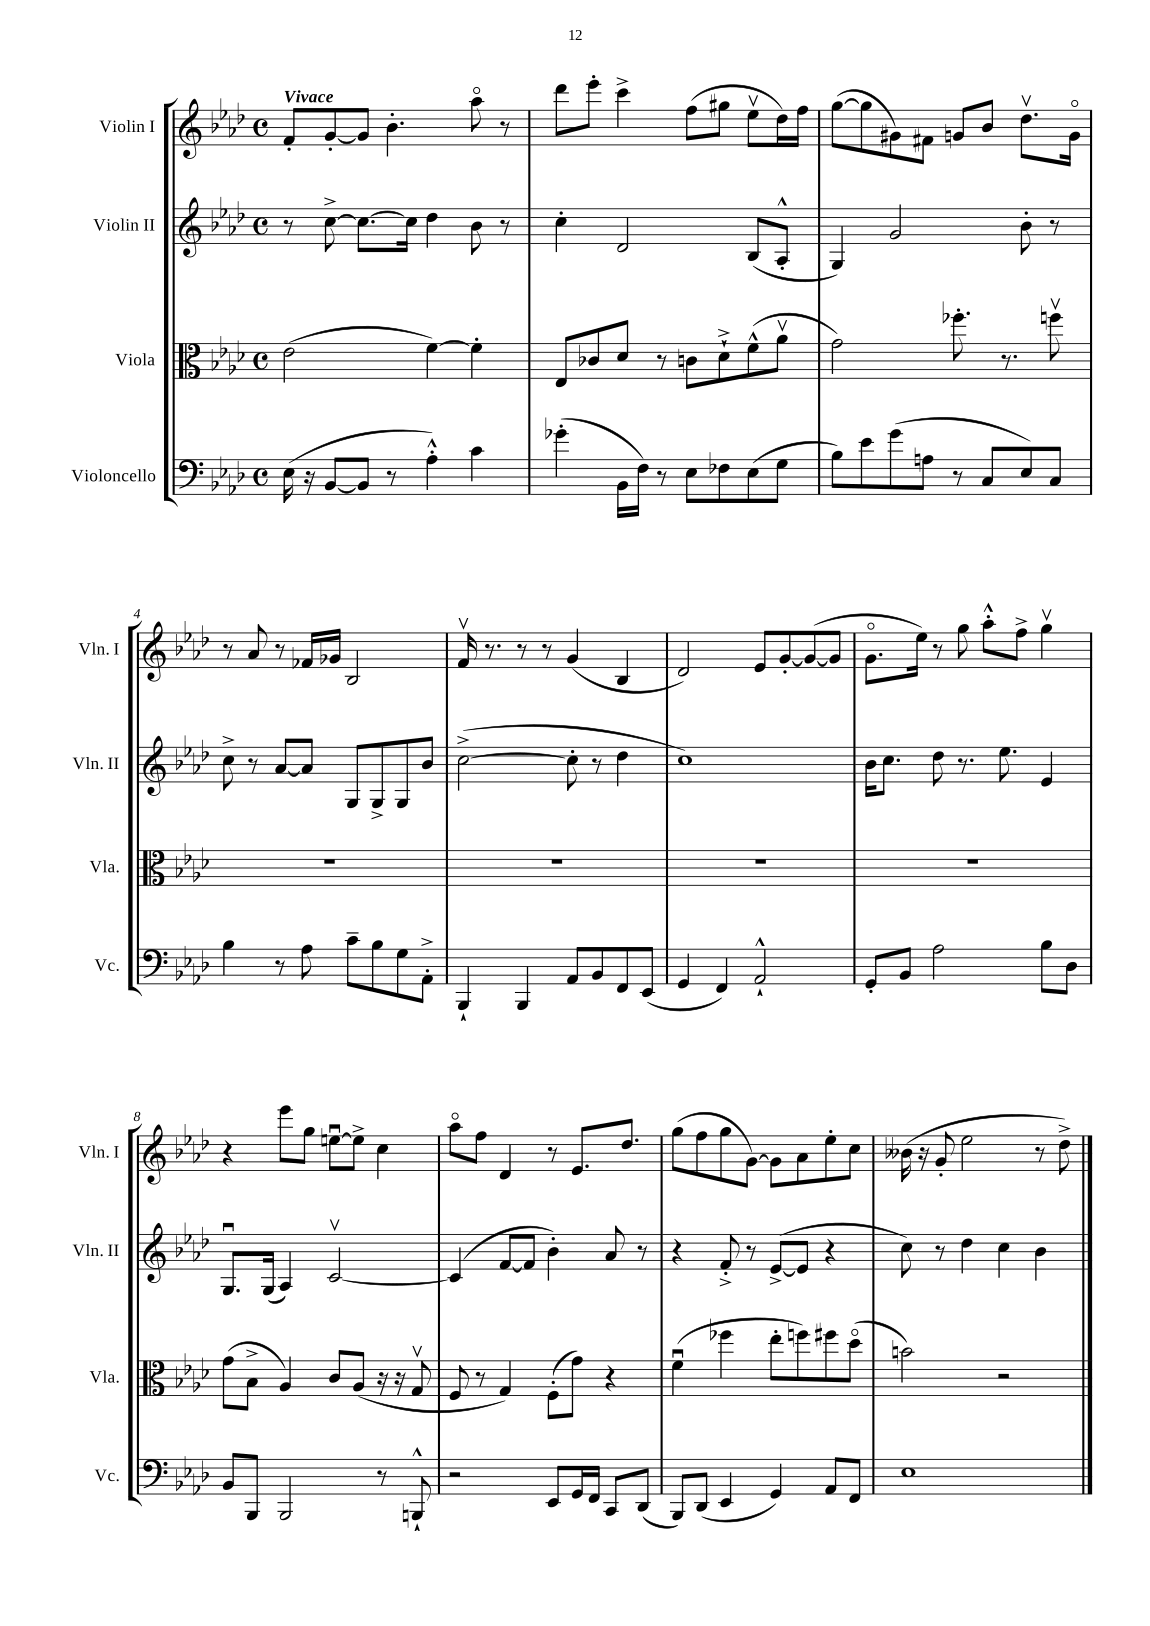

**kern	**kern	**kern	**kern
*part4	*part3	*part2	*part1
*staff4	*staff3	*staff2	*staff1
*I"Violoncello	*I"Viola	*I"Violin II	*I"Violin I
*I'Vc.	*I'Vla.	*I'Vln. II	*I'Vln. I
*clefF4	*clefC3	*clefG2	*clefG2
*k[b-e-a-d-]	*k[b-e-a-d-]	*k[b-e-a-d-]	*k[b-e-a-d-]
*M4/4	*M4/4	*M4/4	*M4/4
*met(c)	*met(c)	*met(c)	*met(c)
=1	=1	=1	=1
!	!	!	!LO:TX:a:B:t=Vivace
(16E-\	(2e-\	8r	8f'/L
16r	.	.	.
[8BB-/L	.	[8cc^\	[8g'/
8BB-/J]	.	8.cc\L_	8g/J]
8r	.	.	4.b-'\
.	.	16cc\Jk]	.
4A-'^^\)	[4f\)	4dd-\	.
4c\	4f'\]	8b-\	8aa-\
.	.	8r	8r
=2	=2	=2	=2
(4g-X'\	8E-/L	4cc'\	8ddd-\L
.	8c-X/	.	8eee-'\J
16BB-\LL	8d-/J	2d-/	4ccc^\
16F\JJ)	.	.	.
8r	8r	.	.
8E-\L	8cn\L	.	(8ff\L
8F-X\	8d-`^\	.	8gg#X\J
(8E-\	(8f^^\	(8B-/L	8ee-v\L
8G\J	8a-v\J	8A-'^^/J	16dd-\L)
.	.	.	16ff\JJ
=3	=3	=3	=3
8B-\L)	2g\)	4G/)	([8gg\L
8e-\	.	.	8gg\]
(8g\	.	2g/	8g#X\)
8An\J	.	.	8f#X\J
8r	8.ff-X'\	.	8gn/L
8C/L	.	.	8b-/J
.	8.r	.	.
8E-/)	.	8b-'\	8.dd-v\L
8C/J	8ffnv\	8r	.
.	.	.	16g\Jk
!!LO:LB:g=z
=4	=4	=4	=4
4B-\	1r	8cc^\	8r
.	.	8r	8a-/
8r	.	[8a-/L	8r
8A-\	.	8a-/J]	16f-X/LL
.	.	.	16g-X/JJ
8c~\L	.	8G/L	2B-/
8B-\	.	8G^/	.
8G\	.	8G/	.
8AA-'^\J	.	8b-/J	.
=5	=5	=5	=5
4BBB-`/	1r	([2cc^\	16fv/
.	.	.	8.r
4BBB-/	.	.	8r
.	.	.	8r
8AA-/L	.	8cc'\]	(4g/
8BB-/	.	8r	.
8FF/	.	4dd-\	4B-/
(8EE-/J	.	.	.
=6	=6	=6	=6
4GG/	1r	1cc)	2d-/)
4FF/)	.	.	.
2AA-`^^/	.	.	8e-/L
.	.	.	[8g'/
.	.	.	(8g/_
.	.	.	8g/J]
=7	=7	=7	=7
8GG'/L	1r	16b-\KL	8.g\L
.	.	8.cc\J	.
8BB-/J	.	.	.
.	.	.	16ee-\Jk)
2A-\	.	8dd-\	8r
.	.	8.r	8gg\
.	.	.	8aa-'^^\L
.	.	8.ee-\	.
.	.	.	8ff^\J
8B-\L	.	4e-/	4ggv\
8D-\J	.	.	.
!!LO:LB:g=z
=8	=8	=8	=8
8BB-/L	(8g\L	8.Gu/L	4r
8BBB-/J	8B-^\J	.	.
.	.	(16G/Jk	.
2BBB-/	4A-/)	4A-/)	8eee-\L
.	.	.	8gg\J
.	8c/L	[2cv/	[8eenu\L
.	(8A-/J	.	8ee^\J]
8r	16r	.	4cc\
.	16r	.	.
8BBBn`^^/	8Gv/	.	.
=9	=9	=9	=9
2r	8F/	(4c/]	8aa-\L
.	8r	.	8ff\J
.	4G/)	[8f/L	4d-/
.	.	8f/J]	.
8EE-/L	(8F'\L	4b-'\)	8r
16GG/L	8g\J)	.	8.e-/L
16FF/JJ	.	.	.
8CC/L	4r	8a-/	.
.	.	.	8.dd-/J
(8DD-/J	.	8r	.
=10	=10	=10	=10
8BBB-/L)	(4fu\	4r	(8gg\L
(8DD-/J	.	.	8ff\
4EE-/	4ff-X\	8f'^/	8gg\
.	.	8r	[8g\J)
4GG/)	8ee-'\L	([8e-^/L	8g\L]
.	8ffn\)	8e-/J]	8a-\
8AA-/L	8ff#X\	4r	8ee-'\
8FF/J	(8dd-\J	.	8cc\J
=11	=11	=11	=11
1E-	2bn\)	8cc\)	(16b--X\
.	.	.	16r
.	.	8r	8g'/
.	.	4dd-\	2ee-\
.	2r	4cc\	.
.	.	4b-\	8r
.	.	.	8dd-^\)
==	==	==	==
*-	*-	*-	*-
